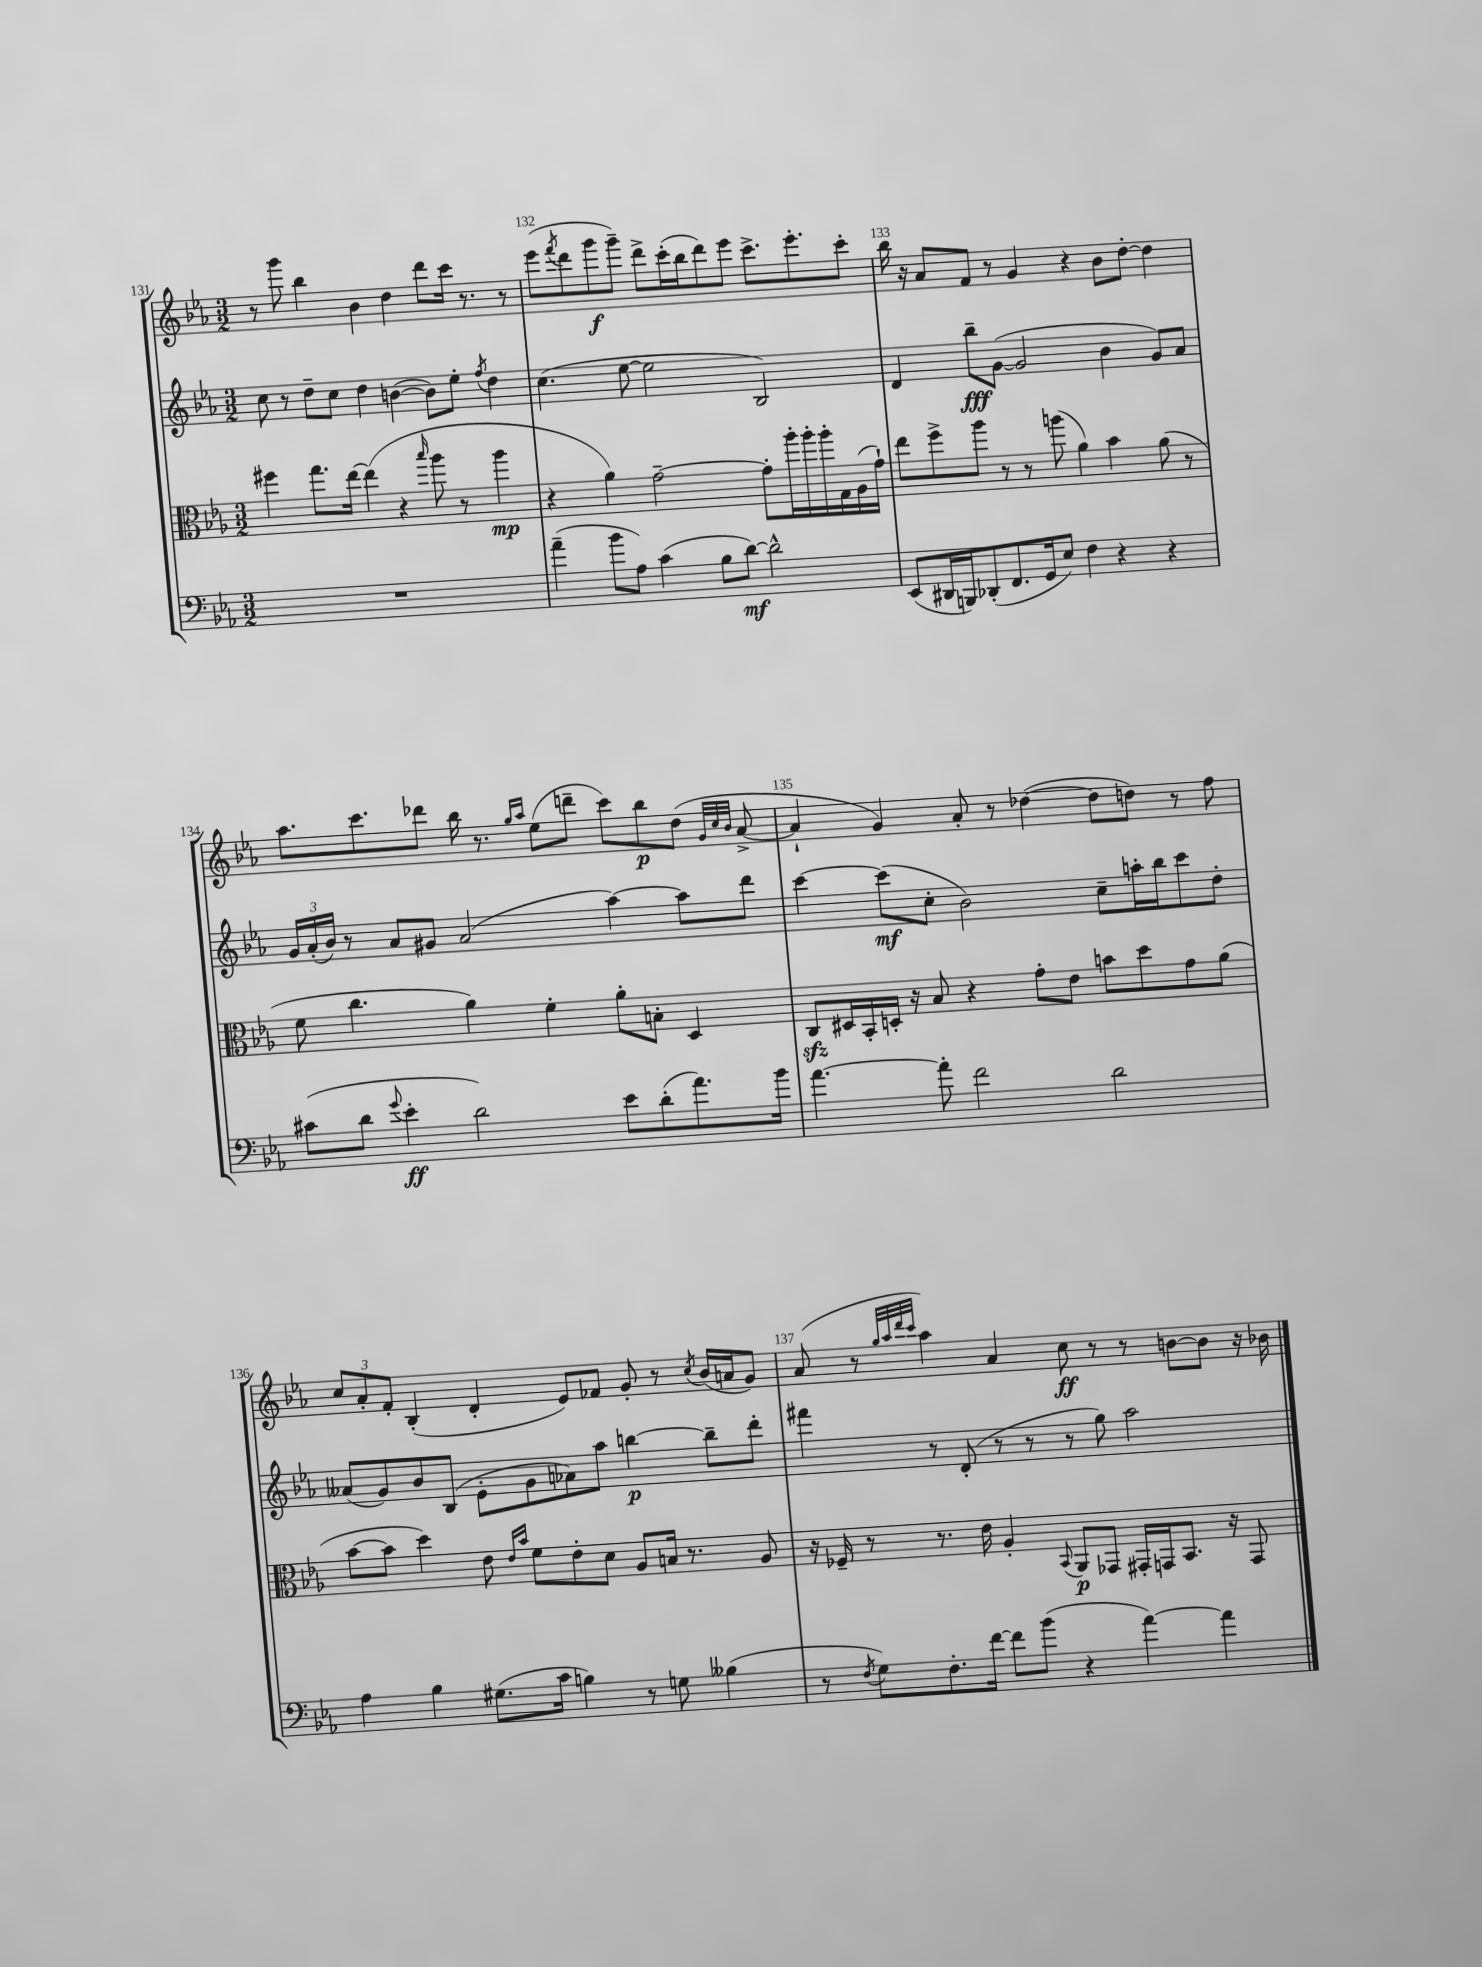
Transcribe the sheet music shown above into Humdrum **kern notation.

**kern	**kern	**kern	**kern
*staff4	*staff3	*staff2	*staff1
*clefF4	*clefC3	*clefG2	*clefG2
*k[b-e-a-]	*k[b-e-a-]	*k[b-e-a-]	*k[b-e-a-]
*M3/2	*M3/2	*M3/2	*M3/2
1.r	4ff#	8cc	8r
.	.	8r	8ggg
.	8.gg	8dd~	4bb-
.	.	8cc	.
.	[16ee-	.	.
.	(4ee-]	4dd	4b-
.	4r	([4b	4dd
.	16qqbb-	.	.
.	8aa-	8b])	8ddd
.	8r	8ee-'	16ccc
.	.	.	8.r
.	.	8qff	.
.	4aa-	4dd	.
.	.	.	8r
=	=	=	=
(4a-~	4r	(4.cc	(8eee-
.	.	.	8qfff
.	.	.	8ddd
8b-	4a-)	.	8ggg
8A-)	.	[8ee-	8ggg~)
(4c	[2g~	2ee-]	8ddd^
.	.	.	(16ccc'
.	.	.	16bb-
8B-	.	.	8ddd)
[8d)	.	.	8eee-
2d^^]	8g']	2B-)	8.ccc^
.	16aa-'	.	.
.	16aa-'	.	8.eee-'
.	16aa-'	.	.
.	16G	.	.
.	(16A-	.	8ccc'
.	16g`)	.	.
=	=	=	=
(8EE-	8ee-	4d	16bb-
.	.	.	16r
16DD#	8ff^	.	8a-
16BBB)	.	.	.
(8DD-'	8aa-	8bb-~	8f
8.FF	8r	([8g	8r
.	8r	2g]	4g
16GG	.	.	.
8E-)	(8aa	.	.
4F	4a-)	.	4r
4r	4b-	4b-	8b-
.	.	.	[8dd'
4r	(8a-	8g)	4dd]
.	8r	8a-	.
=	=	=	=
(8c#	8f	24g	8.aa-
.	.	(24a-'	.
.	.	24b-)	.
8d	4.cc	8r	.
.	.	.	8.ccc
8qqg	.	.	.
4e-'	.	8a-	.
.	.	8g#	8ddd-
2d)	4a-)	(2a-	16bb-
.	.	.	8.r
.	.	.	16qqgg
.	.	.	16qqaa-
.	4f'	.	(8ee-
.	.	.	8ddd~
8e-	8a-'	[4aa-)	8ccc)
(8d'	8B'	.	8bb-
8.a-)	4D	8aa-]	(8dd
.	.	.	32qqg
.	.	.	32qqcc
.	.	.	32qqb-
.	.	8ddd	[8a-^
16b-	.	.	.
=	=	=	=
[4.a-	8C	[4ccc	4a-`]
.	16D#	.	.
.	16BB-'	.	.
.	16D'	(8ccc]	4g)
.	16r	.	.
8a-']	8B-	8cc'	.
2f	4r	2b-)	8a-'
.	.	.	8r
.	8g'	.	([4dd-
.	8e-	.	.
2d	8b	8cc~	8dd-]
.	8dd	16aa'	8dd)
.	.	16bb-	.
.	8g	8ccc	8r
.	(8a-	8dd'	8ff
=	=	=	=
4A-	[8b-	(8a--	12cc
.	.	.	12a-'
.	8b-]	8g)	.
.	.	.	12f'
4B-	4dd)	8b-	(4B-'
.	.	(8B-	.
(8.G#	8e-	8e-'	4d'
.	16qqe-	.	.
.	16qqb-	.	.
.	8f	8g	.
16c	.	.	.
4B)	8e-'	8a-)	8e-)
.	8d	8aa-	8f-
8r	8A-	[4bb	8g'
8G	16B	.	8r
.	8.r	.	.
.	.	.	8qcc
(4B--	.	8bb~]	(16b-
.	.	.	16a
.	8A-	8ddd'	8g)
=	=	=	=
8r	16r	4fff#	(8a-
.	16F-~	.	.
8qF	.	.	.
8G)	8r	.	8r
.	.	.	32qqgg
.	.	.	32qqaa-
.	.	.	32qqddd
.	.	.	32qqccc
8.F'	8.r	8r	4aa-)
.	.	(8d'	.
[16f	16e-	.	.
8f]	4A-'	8r	4a-
(8b-	.	8r	.
.	8qqBB-	.	.
4r	8AA-	8r	8cc
.	8GG-	8gg)	8r
[4a-)	16GG#'	2aa-	8r
.	16GG	.	.
.	8.BB-	.	[8b
4a-]	.	.	8b]
.	16r	.	.
.	8GG	.	16r
.	.	.	16b-
==	==	==	==
*-	*-	*-	*-
